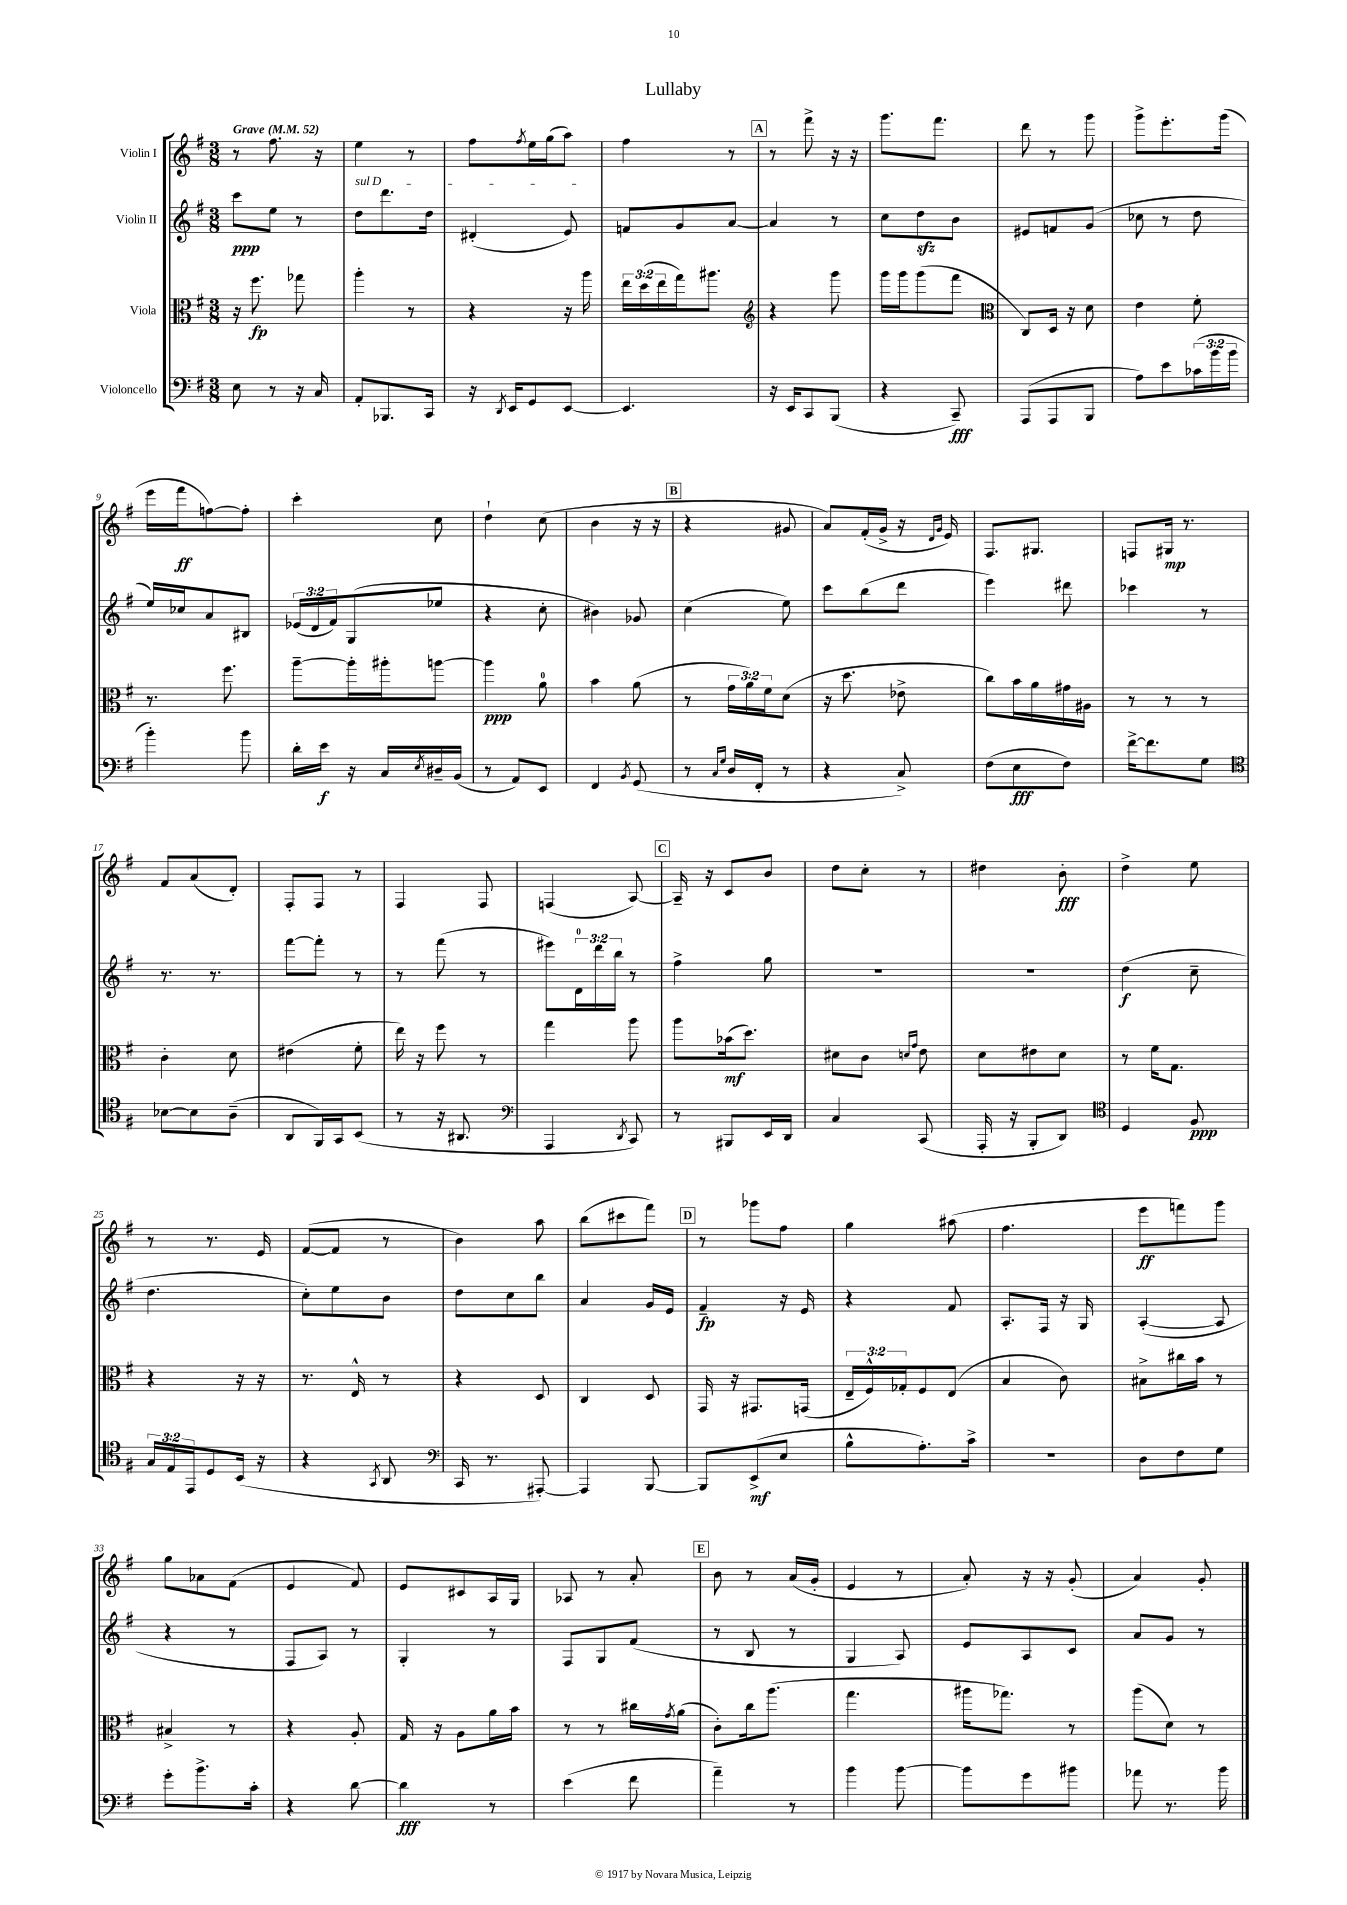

**kern	**kern	**kern	**kern
*staff4	*staff3	*staff2	*staff1
*clefF4	*clefC3	*clefG2	*clefG2
*k[f#]	*k[f#]	*k[f#]	*k[f#]
*M3/8	*M3/8	*M3/8	*M3/8
*MM52	*MM52	*MM52	*MM52
8E	16r	8ccc	8r
.	8.ff#	.	.
8r	.	8ee	8.ff#
16r	8gg-	8r	.
16C	.	.	16r
=	=	=	=
8AA'	4aa'	8dd	4ee
8.BBB-	.	8.ddd	.
.	8r	.	8r
16CC	.	16dd	.
=	=	=	=
16r	4r	(4d#'	8ff#
8qDD	.	.	.
16EE	.	.	.
.	.	.	8qff#
8GG	.	.	16ee
.	.	.	(16gg
[8EE	16r	8e)	8aa)
.	16aa	.	.
=	=	=	=
4.EE]	24ee	8f	4ff#
.	(24dd	.	.
.	24ee	.	.
.	16gg)	8g	.
.	8.aa#	.	.
.	.	[8a	8r
=	=	=	=
*	*clefG2	*	*
16r	4r	4a]	8r
16EE	.	.	.
8CC	.	.	8fff#^
(8BBB	8ggg	8r	16r
.	.	.	16r
=	=	=	=
4r	16ggg	8cc	8.ggg
.	16ggg	.	.
.	(8ggg	8dd	.
.	.	.	8.fff#
8CC~)	8fff#	8b	.
=	=	=	=
*	*clefC3	*	*
(8AAA	8C)	8e#	8ddd
8AAA	16D	8f	8r
.	16r	.	.
8BBB	8d	(8g	8ggg
=	=	=	=
8A)	4e	8cc-	8ggg^
8e	.	8r	8.eee'
(24c-	8f#'	8dd	.
24b	.	.	.
.	.	.	(16ggg
24b	.	.	.
=	=	=	=
4b')	8.r	16ee)	16eee
.	.	16cc-	16fff#
.	.	8a	[8ff)
.	8.ff#	.	.
8b	.	8B#	8ff']
=	=	=	=
16d'	[8aa~	(24e-	4ccc'
.	.	24d	.
16e	.	.	.
.	.	24f#)	.
16r	16aa']	(8G	.
16C	16aa#'	.	.
8qE	.	.	.
16D#~	[8aa	8ee-	8cc
(16BB	.	.	.
=	=	=	=
8r	4aa]	4r	4dd`
8AA)	.	.	.
8EE	8a	8cc'	(8cc
=	=	=	=
4FF#	4b	4b#)	4b
8qBB	.	.	.
(8GG	(8a	8g-	16r
.	.	.	16r
=	=	=	=
8r	8r	(4cc	4r
16qqC	.	.	.
16qqG	.	.	.
16D	24g	.	.
.	24a)	.	.
16FF#'	.	.	.
.	24f#	.	.
8r	(8d	8ee)	8g#
=	=	=	=
4r	16r	8ccc	8a)
.	8.dd	.	.
.	.	(8bb	(16f#'
.	.	.	16g^
8C^)	8e-^	8ddd	16r
.	.	.	16qqd
.	.	.	16qqg
.	.	.	16e)
=	=	=	=
(8F#	8cc)	4eee)	8.F#
8E	16b	.	.
.	16a	.	8.G#
8F#)	16g#	8ddd#	.
.	16A#	.	.
=	=	=	=
[16f#^	8r	4ccc-	8F
8.f#]	.	.	.
.	8r	.	16G#
.	.	.	8.r
8G	8r	8r	.
=	=	=	=
*clefC4	*	*	*
[8B-	4c'	8.r	8f#
8B-]	.	.	(8a
.	.	8.r	.
(8A~	8d	.	8d')
=	=	=	=
8AA	(4e#	[8fff#	8F#'
16FF#)	.	8fff#']	8F#
16GG	.	.	.
(8BB	8f#'	8r	8r
=	=	=	=
8r	16ee)	8r	4F#
.	16r	.	.
16r	8ff#	(8fff#	.
8.AA#	.	.	.
.	8r	8r	8F#
=	=	=	=
*clefF4	*	*	*
4AAA	4gg	8eee#)	(4F
.	.	24d	.
.	.	24ddd	.
.	.	24bb	.
8qDD	.	.	.
8CC)	8aa	8r	[8A)
=	=	=	=
8r	8aa	4ff#^	16A~]
.	.	.	16r
8BBB#	(16b-	.	8c
.	8.dd)	.	.
16EE	.	8gg	8b
16DD	.	.	.
=	=	=	=
4C	8d#	4.r	8dd
.	8c	.	8cc'
.	16qqd	.	.
.	16qqg	.	.
(8CC	8e	.	8r
=	=	=	=
16AAA'	8d	4.r	4dd#
16r	.	.	.
8BBB'	8e#	.	.
8DD)	8d	.	8b'
=	=	=	=
*clefC4	*	*	*
4D	8r	(4dd	4dd^
.	16f#	.	.
.	8.G	.	.
8F#	.	8cc~	8ee
=	=	=	=
24G	4r	4.dd	8r
24E	.	.	.
24EE	.	.	.
8D	.	.	8.r
(16BB	16r	.	.
16r	16r	.	16e
=	=	=	=
4r	8.r	8cc')	([8f#
.	.	8ee	8f#]
.	16E^^	.	.
8qGG	.	.	.
8AA	8r	8b	8r
=	=	=	=
*clefF4	*	*	*
16CC	4r	8dd	4b)
8.r	.	.	.
.	.	8cc	.
[8AAA#')	8D	8bb	8aa
=	=	=	=
4AAA#]	4C	4a	(8bb
.	.	.	8ccc#
[8BBB	8D	16g	8fff#)
.	.	16e	.
=	=	=	=
8BBB]	16GG	4f#~	8r
.	16r	.	.
(8EE^	8.GG#	.	8ggg-
8E	.	16r	8ff#
.	(16GG	16e	.
=	=	=	=
8B^^	24E~	4r	4gg
.	24F#^^)	.	.
.	24G-'	.	.
8.A')	8F#	.	.
.	(8E	8f#	(8aa#
16c^	.	.	.
=	=	=	=
4.r	4B	8.A'	4.ff#
.	.	16F#	.
.	8c)	16r	.
.	.	16G	.
=	=	=	=
8D	8B#^	([4A'	8eee
8F#	16cc#	.	8fff)
.	16b	.	.
8G	8r	8A]	8ggg
=	=	=	=
8g'	4B#^	4r	8gg
8.b^	.	.	8a-
.	8r	8r	(8f#
16c'	.	.	.
=	=	=	=
4r	4r	8F#	4e
.	.	8A)	.
[8d	8A'	8r	8f#)
=	=	=	=
4d]	16G	4G'	8e
.	16r	.	.
.	8A	.	8c#
8r	16a	8r	16A
.	16b	.	16G
=	=	=	=
(4e	8r	8F#	8A-
.	8r	8G	8r
8f#	16cc#	(8f#	8a'
.	8qg	.	.
.	(16a	.	.
=	=	=	=
4a~)	8c')	8r	8b
.	16cc	8B	8r
.	(8.aa	.	.
8r	.	8r	(16a
.	.	.	16g'
=	=	=	=
4b	4.gg	4G	4e
[8b	.	8A)	8r
=	=	=	=
8b]	16aa#	8e	8a')
.	8.gg-)	.	.
8g	.	8A	16r
.	.	.	16r
8b#	8r	8c	(8g'
=	=	=	=
8a-	(8aa	8a	4a)
8.r	8d)	8g	.
.	8r	8r	8g'
16b	.	.	.
==	==	==	==
*-	*-	*-	*-
